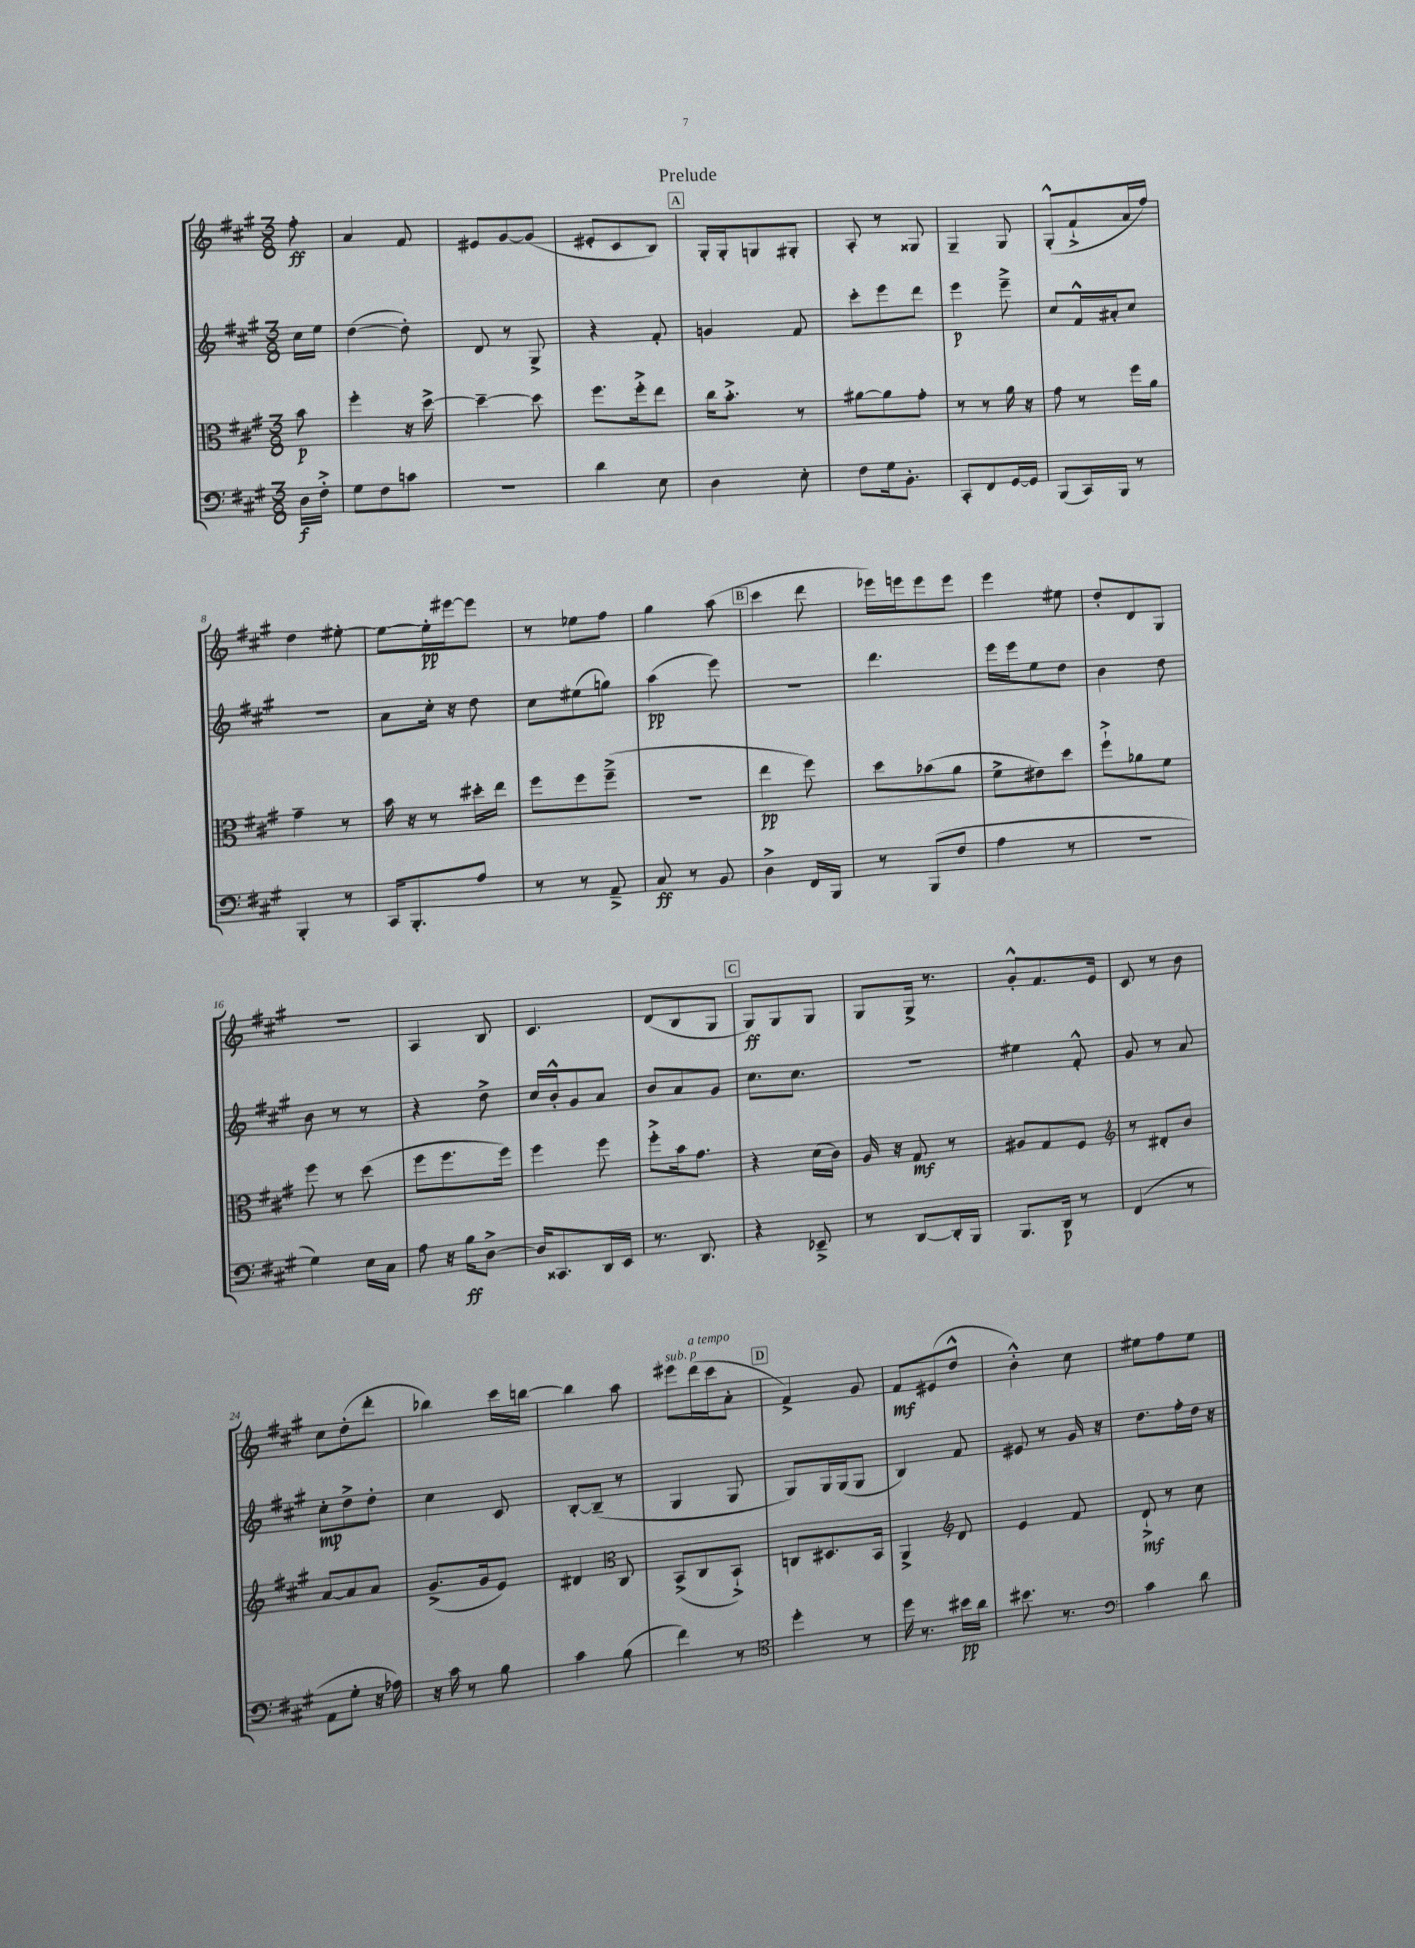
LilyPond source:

\header { title = "Prelude" }
<<
\new StaffGroup <<
\new Staff = "s0" {
    \clef treble \key a \major \numericTimeSignature \time 3/8 \partial 8
    fis''8-.\ff |
    a'4 fis'8 |
    eis'8 gis'8~ gis'8( |
    eis'8-. cis'8 b8) |
    \mark \markup { \box "A" } gis16-. gis16-. g8 gis8-. |
    a8-. r8 gisis8 |
    gis4-- gis8 |
    gis8-.-^( fis'8-!-> a'16 fis''16) |
    d''4 eis''8~-. |
    eis''8~ eis''16-.\pp eis'''16~ eis'''8 |
    r8 ees''8 fis''8 |
    gis''4 a''8( |
    \mark \markup { \box "B" } cis'''4 d'''8 |
    ees'''16) e'''16 e'''8 e'''8 |
    e'''4 eis''8 |
    d''8-. d'8 gis8 |
    R4. |
    a4 b8 |
    cis'4. |
    d'8( b8 gis8 |
    \mark \markup { \box "C" } gis8\ff) gis8 gis8 |
    gis8 gis16-> r8. |
    gis'8-.-^ fis'8. e'16 |
    cis'8 r8 b'8 |
    cis''8 d''8-.( d'''8-. |
    bes''4) cis'''16 b''16~ |
    b''4 a''8 |
    eis'''8^\markup { \italic "sub. p" } d'''16^\markup { \italic "a tempo" }( cis'''16 a'8-. |
    \mark \markup { \box "D" } fis'4->) gis'8 |
    fis'8\mf eis'8( d''8-^ |
    b'4-.-^) cis''8 |
    eis''8 fis''8 eis''8 \bar "|." |
}
\new Staff = "s1" {
    \clef treble \key a \major \numericTimeSignature \time 3/8 \partial 8
    cis''16 e''16 |
    d''4~( d''8-.) |
    d'8 r8 gis8-> |
    r4 fis'8-. |
    \mark \markup { \box "A" } g'4 fis'8 |
    cis'''8-. e'''8 d'''8 |
    e'''4\p e'''8---> |
    cis''8 fis'16-^ ais'16-. cis''8 |
    R4. |
    a'8 cis''16-. r16 d''8 |
    cis''8 eis''8( g''8) |
    a''4\pp( e'''8) |
    \mark \markup { \box "B" } R4. |
    d'''4. |
    e'''16 e'''16 e''8 d''8 |
    b'4 d''8 |
    b'8 r8 r8 |
    r4 d''8-> |
    cis''16 b'16-.-^ gis'8 a'8 |
    b'8 a'8 gis'8 |
    \mark \markup { \box "C" } cis''8. cis''8. |
    R4. |
    eis''4 fis'8-.-^ |
    gis'8 r8 a'8 |
    cis''8-.\mp d''8-> d''8-. |
    cis''4 cis'8 |
    b8~-. b8--( r8 |
    gis4 gis8 |
    \mark \markup { \box "D" } gis8) gis16 gis16( gis8 |
    b4) fis'8 |
    eis'8 r8 gis'16 r16 |
    d''8. fis''16-. d''16 r16 \bar "|." |
}
\new Staff = "s2" {
    \clef alto \key a \major \numericTimeSignature \time 3/8 \partial 8
    b'8\p |
    fis''4-. r16 d''16~-> |
    d''4~-- d''8 |
    fis''8. fis''16-.-> e''8 |
    \mark \markup { \box "A" } cis''16 b'8.-.-> r8 |
    ais'8~ ais'8 gis'8-. |
    r8 r8 a'16 r16 |
    gis'8 r8 fis''16 a'16 |
    gis'4-- r8 |
    b'16 r16 r8 dis''16-. e''16 |
    fis''8 fis''8 fis''8--->( |
    r4. |
    \mark \markup { \box "B" } e''4\pp fis''8) |
    d''8 bes'8( a'8 |
    fis'8-> eis'8) d''8 |
    fis''8-!-> aes'8 fis'8 |
    fis''8 r8 d''8( |
    fis''8 fis''8. fis''16) |
    fis''4 fis''8 |
    fis''8-.-> b'16 gis'8. |
    \mark \markup { \box "C" } r4 d'16( cis'16) |
    a16 r16 gis8\mf r8 |
    ais8 gis8 fis8 |
    \clef treble r8 dis'8-. b'8 |
    a'8~ a'8 a'8 |
    gis'8.->( gis'16 e'8) |
    dis'4 \clef alto cis8 |
    b,8->( cis8 b,8-!->) |
    \mark \markup { \box "D" } c8 dis8. b,16 |
    a,4-> \clef treble d'8 |
    e'4 fis'8 |
    d'8-!->\mf r8 cis''8 \bar "|." |
}
\new Staff = "s3" {
    \clef bass \key a \major \numericTimeSignature \time 3/8 \partial 8
    d16\f fis16-.-> |
    gis8 fis8 c'8 |
    R4. |
    d'4 e8 |
    \mark \markup { \box "A" } d4 e8-. |
    fis8 gis16 b,8.-. |
    cis,8-. fis,8 gis,16~ gis,16 |
    b,,8( cis,16) b,,16 r8 |
    b,,4-. r8 |
    cis,16 b,,8.-. a8 |
    r8 r8 a,8---> |
    cis8\ff r8 b,8 |
    \mark \markup { \box "B" } d4-> fis,16 b,,16 |
    r8 b,,8( fis8 |
    a4 r8 |
    R4. |
    gis4) e16 cis16 |
    a8 r16 b16\ff d8~-> |
    d16 cisis,8. d,16 e,16 |
    r8. d,8. |
    \mark \markup { \box "C" } r4 ees,8---> |
    r8 d,8~ d,16-. b,,16 |
    b,,8. d,16\p r8 |
    fis,4( r8 |
    a,8 gis8-. r16 aes16) |
    r16 cis'16 r8 b8 |
    cis'4 b8( |
    fis'4) r8 |
    \mark \markup { \box "D" } \clef tenor d''4-. r8 |
    d''16 r8. bis'16\pp a'16 |
    bis'8. r8. |
    \clef bass cis'4 d'8 \bar "|." |
}
>>
>>
